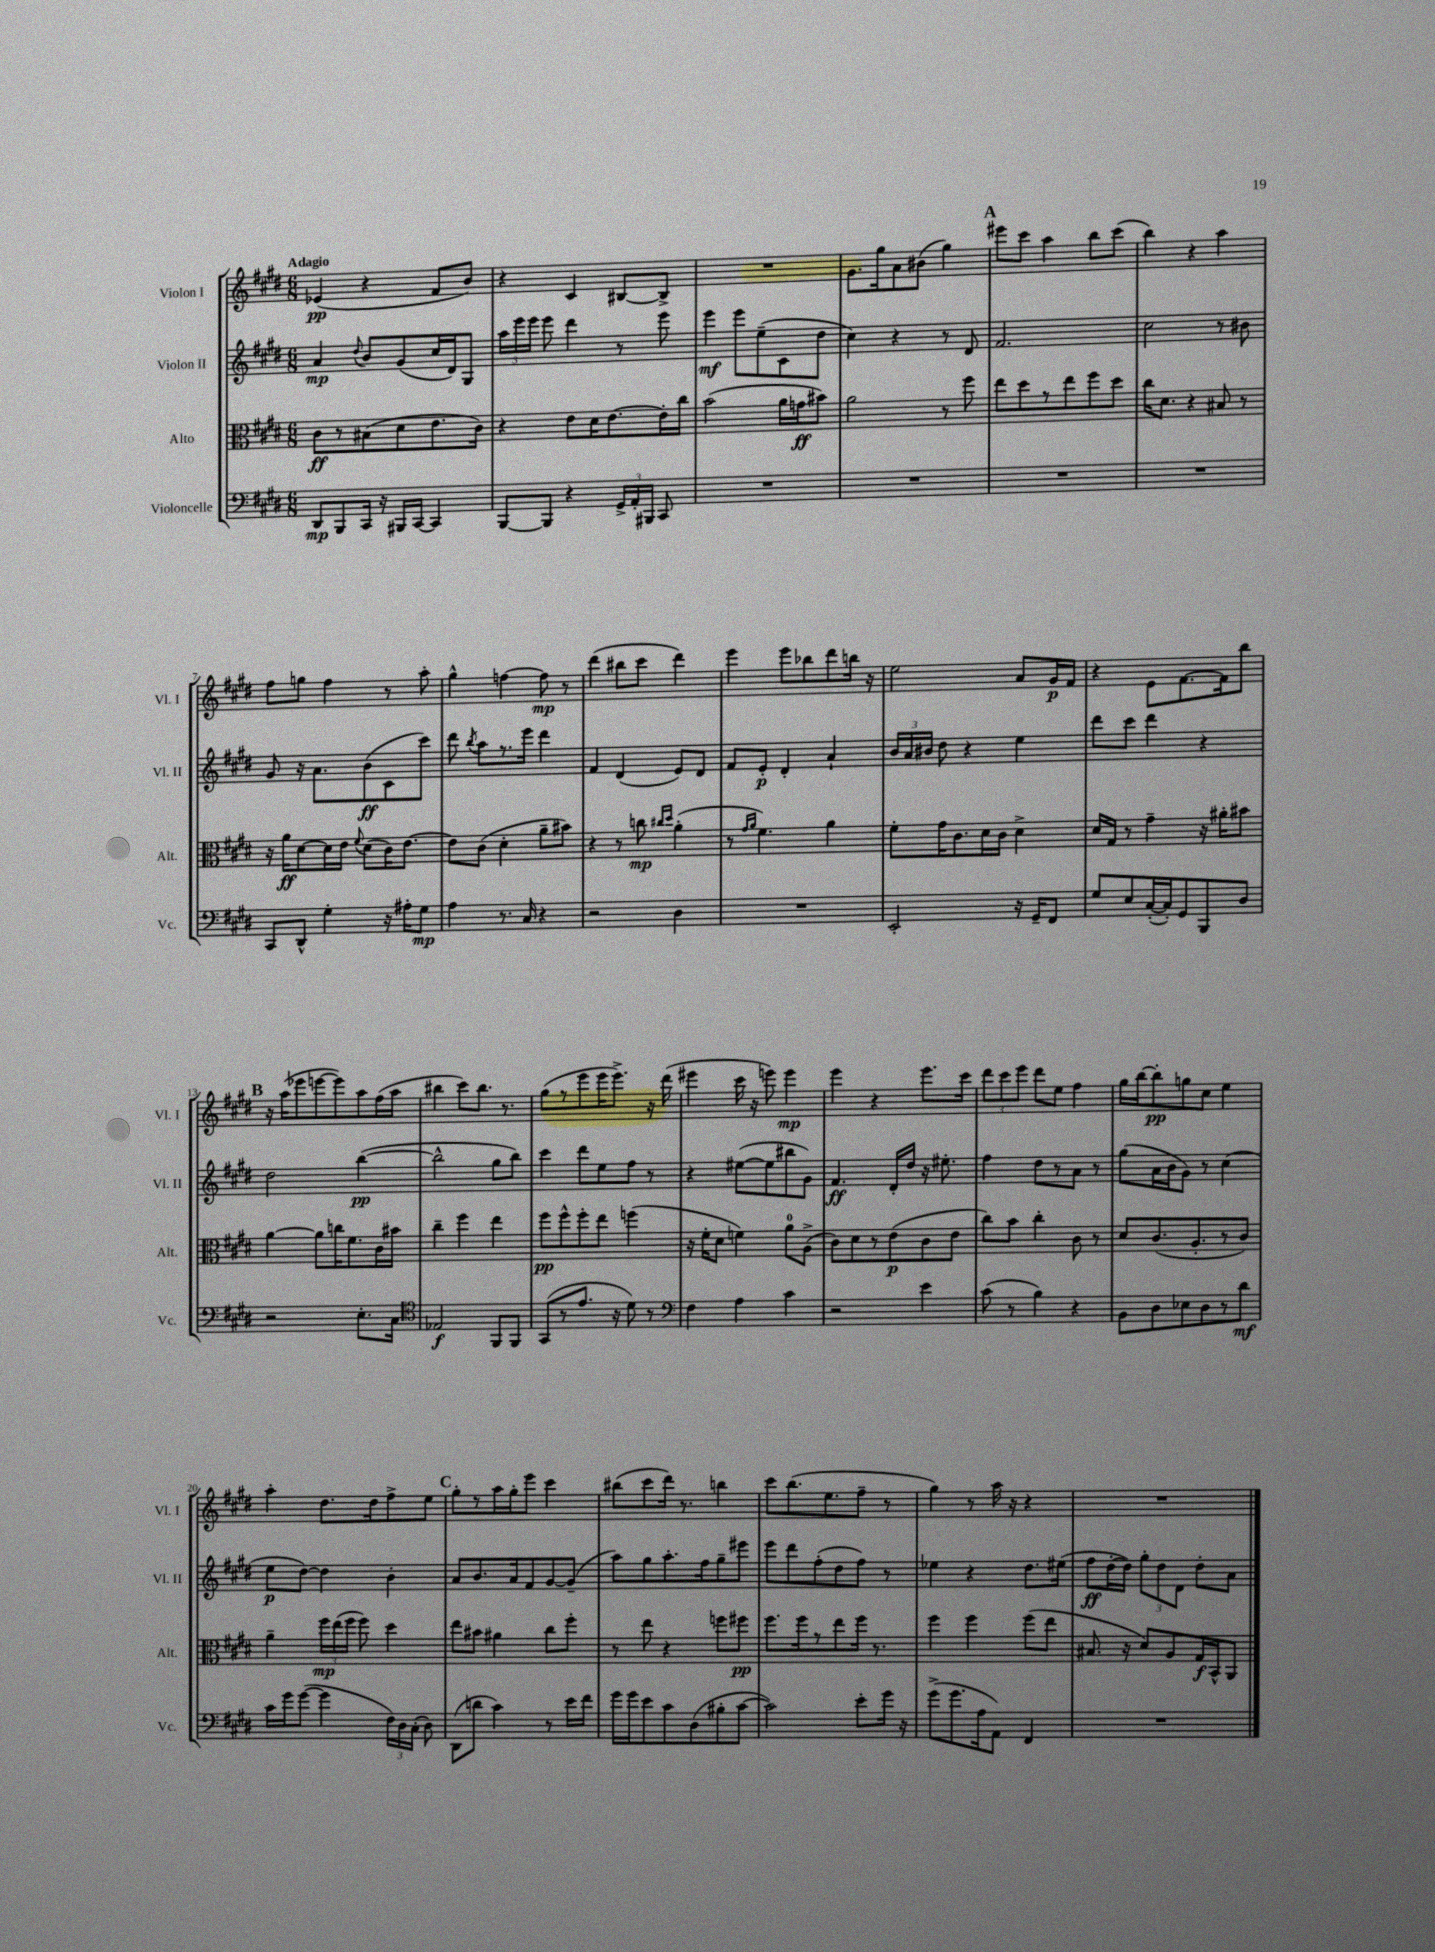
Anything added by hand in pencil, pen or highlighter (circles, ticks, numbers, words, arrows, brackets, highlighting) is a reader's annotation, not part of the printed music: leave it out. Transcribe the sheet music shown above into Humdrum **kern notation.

**kern	**dynam	**kern	**dynam	**kern	**dynam	**kern	**dynam
*part4	*part4	*part3	*part3	*part2	*part2	*part1	*part1
*staff4	*staff4	*staff3	*staff3	*staff2	*staff2	*staff1	*staff1
*I"Violoncelle	*	*I"Alto	*	*I"Violon II	*	*I"Violon I	*
*I'Vc.	*	*I'Alt.	*	*I'Vl. II	*	*I'Vl. I	*
*clefF4	*	*clefC3	*	*clefG2	*	*clefG2	*
*k[f#c#g#d#]	*	*k[f#c#g#d#]	*	*k[f#c#g#d#]	*	*k[f#c#g#d#]	*
*M6/8	*	*M6/8	*	*M6/8	*	*M6/8	*
=1	=1	=1	=1	=1	=1	=1	=1
!	!	!	!	!	!	!LO:TX:a:B:t=Adagio	!
8DD#/L	mp	8c#\L	ff	4a/	mp	(4e-X/	pp
8BBB/	.	8r	.	.	.	.	.
.	.	.	.	8qqdd#/	.	.	.
16CC#/Jk	.	(8B#X\	.	8b/L	.	4r	.
16r	.	.	.	.	.	.	.
16BBB#X/LL	.	8d#\	.	(8g#/	.	.	.
[16CC#/JJ	.	.	.	.	.	.	.
4CC#/]	.	8.e\	.	16cc#/L	.	8f#/L	.
.	.	.	.	16d#/J)	.	.	.
.	.	.	.	8G#/J	.	8b/J)	.
.	.	16c#\Jk)	.	.	.	.	.
=2	=2	=2	=2	=2	=2	=2	=2
[8BBB/L	.	4r	.	24aa\LL	.	4r	.
.	.	.	.	24eee\	.	.	.
.	.	.	.	24eee\JJ	.	.	.
8BBB/J]	.	.	.	8eee\	.	.	.
4r	.	8e\L	.	4ddd#\	.	4c#/	.
.	.	16d#\K	.	.	.	.	.
.	.	[8.e\	.	.	.	.	.
24GG#^/LL	.	.	.	8r	.	[8B#X/L	.
24AA'/	.	.	.	.	.	.	.
24BBB#X/JJ	.	.	.	.	.	.	.
8CC#/	.	16e'\L]	.	8eee\	.	8B#^/J]	.
.	.	16cc#\JJ	.	.	.	.	.
=3	=3	=3	=3	=3	=3	=3	=3
2.r	.	(2b\	.	4eee\	mf	2.r	.
.	.	.	.	8eee\L	.	.	.
.	.	.	.	(8ee~\	.	.	.
.	.	16a\LL	.	8c#\	.	.	.
.	.	16gn\J	ff	.	.	.	.
.	.	8b#X\J)	.	8dd#\J	.	.	.
=4	=4	=4	=4	=4	=4	=4	=4
2.r	.	2a\	.	4cc#\)	.	8.g#\L	.
.	.	.	.	.	.	16gg#\k	.
.	.	.	.	4r	.	8a\	.
.	.	.	.	.	.	(8b#X\J	.
.	.	8r	.	8r	.	4gg#\)	.
.	.	8ff#\	.	8d#/	.	.	.
!!LO:REH:place=s1:t=A
=5	=5	=5	=5	=5	=5	=5	=5
2.r	.	8ee\L	.	2.f#/	.	8eee#X\L	.
.	.	8dd#\	.	.	.	8ccc#\J	.
.	.	8r	.	.	.	4aa\	.
.	.	8ee\	.	.	.	.	.
.	.	8ff#\	.	.	.	8bb\L	.
.	.	8dd#\J	.	.	.	(8ccc#\J	.
=6	=6	=6	=6	=6	=6	=6	=6
2.r	.	16cc#\KL	.	2cc#\	.	4bb\)	.
.	.	8.d#\J	.	.	.	.	.
.	.	4r	.	.	.	4r	.
.	.	8B#X/	.	8r	.	4aa\	.
.	.	8r	.	8b#X\	.	.	.
!!LO:LB:g=z
=7	=7	=7	=7	=7	=7	=7	=7
8CC#/L	.	16r	.	8g#/	.	8ff#\L	.
.	.	16a\KL	ff	.	.	.	.
8DD#^^/J	.	[8d#\	.	16r	.	8ggn\J	.
.	.	.	.	8.a\L	.	.	.
4G#'\	.	16d#\L]	.	.	.	4ff#\	.
.	.	16e\JJ	.	.	.	.	.
.	.	8qqf#/	.	.	.	.	.
.	.	(8d#\L	.	(8b\	ff	.	.
16r	.	16c#\K)	.	8c#\	.	8r	.
16A#X'\KL	.	[8.e\J	.	.	.	.	.
8G#\J	mp	.	.	8ccc#\J)	.	8aa'\	.
=8	=8	=8	=8	=8	=8	=8	=8
4A\	.	8e\L]	.	8ddd#\	.	4gg#^^\	.
.	.	.	.	8qbb/	.	.	.
.	.	(8c#\J	.	8aa\L	.	.	.
8.r	.	4d#'\	.	8.r	.	[4ffn\	.
16C#/	.	.	.	16eee\Jk	.	.	.
4r	.	8a~\L	.	4ddd#\	.	8ff\]	mp
.	.	8b#X\J)	.	.	.	8r	.
=9	=9	=9	=9	=9	=9	=9	=9
2r	.	4r	.	4f#/	.	(4ddd#\	.
.	.	8r	.	(4d#/	.	8bb#X\L	.
.	.	8ccn\	mp	.	.	8ccc#\J	.
.	.	16qqcc#X/LL	.	.	.	.	.
.	.	16qqdd#/JJ	.	.	.	.	.
4D#\	.	(4a'\	.	8e/L)	.	4ddd#\)	.
.	.	.	.	8d#/J	.	.	.
=10	=10	=10	=10	=10	=10	=10	=10
2.r	.	8r	.	8f#/L	.	4eee\	.
.	.	16qqg#/LL	.	.	.	.	.
.	.	16qqa/JJ	.	.	.	.	.
.	.	4.f#\)	.	8e'/J	p	.	.
.	.	.	.	4d#'/	.	8eee\L	.
.	.	.	.	.	.	8bb-X\	.
.	.	4a\	.	4a`/	.	8ddd#\	.
.	.	.	.	.	.	16bbn\Jk	.
.	.	.	.	.	.	16r	.
=11	=11	=11	=11	=11	=11	=11	=11
2EE'/	.	8f#'\L	.	24b/LL	.	2ee\	.
.	.	.	.	24a/	.	.	.
.	.	.	.	24b#X/JJ	.	.	.
.	.	16g#\K	.	8dd#\	.	.	.
.	.	8.c#\	.	.	.	.	.
.	.	.	.	4r	.	.	.
.	.	16d#\L	.	.	.	.	.
.	.	16c#\JJ	.	.	.	.	.
16r	.	4d#^\	.	4ee\	.	8a/L	.
16GG#~/KL	.	.	.	.	.	.	.
8FF#/J	.	.	.	.	.	16g#/L	p
.	.	.	.	.	.	16f#/JJ	.
=12	=12	=12	=12	=12	=12	=12	=12
8G#/L	.	16d#/LL	.	8ddd#\L	.	4r	.
.	.	16G#/JJ	.	.	.	.	.
8E/	.	8r	.	8ccc#\J	.	.	.
([16C#'/L	.	4g#~\	.	4ddd#\	.	8e\L	.
16C#'/J])	.	.	.	.	.	.	.
8GG#/	.	.	.	.	.	[8.f#\	.
8BBB/	.	16r	.	4r	.	.	.
.	.	16a#X'\KL	.	.	.	16f#\k]	.
8D#/J	.	8b#X\J	.	.	.	8bb\J	.
!!LO:LB:g=z
!!LO:REH:place=s1:t=B
=13	=13	=13	=13	=13	=13	=13	=13
2r	.	[4a\	.	2dd#\	.	16r	.
.	.	.	.	.	.	(16aa\KL	.
.	.	.	.	.	.	8eee-X\	.
.	.	8a\L]	.	.	.	[8eeen\	.
.	.	16ccn\K	.	.	.	8eee\])	.
.	.	8.f#\	.	.	.	.	.
8.E'\L	.	.	.	([4bb\	pp	8aa\	.
.	.	16c#\L	.	.	.	(16ff#\L	.
16C#\Jk	.	16b#X\JJ	.	.	.	16aa\JJ	.
=14	=14	=14	=14	=14	=14	=14	=14
*clefC4	*	*	*	*	*	*	*
2E-X/	f	4cc#~\	.	2bb^^\]	.	4bb#X\	.
.	.	4ff#\	.	.	.	8ccc#\L)	.
.	.	.	.	.	.	8.bb#\J	.
8FF#/L	.	4ee\	.	8gg#\L	.	.	.
.	.	.	.	.	.	8.r	.
8FF#/J	.	.	.	8bb\J)	.	.	.
=15	=15	=15	=15	=15	=15	=15	=15
(8GG#/L	.	8ff#\L	pp	4ccc#\	.	(8gg#\L	.
8r	.	8ff#^^\	.	.	.	8r	.
8.e/J	.	8ff#'\	.	8ddd#\L	.	8eee\	.
.	.	8ee\J	.	8ee\	.	16eee\K	.
16r	.	.	.	.	.	8.eee^\J)	.
8d#\)	.	(4ffn\	.	8ff#\J	.	.	.
8r	.	.	.	8r	.	16r	.
.	.	.	.	.	.	(16ddd#\	.
=16	=16	=16	=16	=16	=16	=16	=16
*clefF4	*	*	*	*	*	*	*
4F#\	.	16r	.	4r	.	4eee#X\	.
.	.	16f#'\KL	.	.	.	.	.
.	.	8d#\J	.	.	.	.	.
4A\	.	4fn\)	.	([8ee#X\L	.	16ccc#\	.
.	.	.	.	.	.	16r	.
.	.	.	.	8ee#\]	.	8eeen\)	.
4c#\	.	8a\L	.	8bb#X\	.	4eee\	mp
.	.	(8A^\J	.	8g#\J)	.	.	.
=17	=17	=17	=17	=17	=17	=17	=17
2r	.	8c#\L)	.	4.f#/	ff	4eee\	.
.	.	8d#\	.	.	.	.	.
.	.	8r	.	.	.	4r	.
.	.	(8e\	p	16d#'/LL	.	.	.
.	.	.	.	16dd#/JJ	.	.	.
4e\	.	8c#\	.	16r	.	8.eee\L	.
.	.	.	.	8.ee#X'\	.	.	.
.	.	8e\J	.	.	.	.	.
.	.	.	.	.	.	16ccc#\Jk	.
=18	=18	=18	=18	=18	=18	=18	=18
(8c#\	.	8cc#\L)	.	4ff#\	.	12ddd#\L	.
.	.	.	.	.	.	12ccc#\	.
8r	.	8b\J	.	.	.	.	.
.	.	.	.	.	.	12eee\J	.
4B\)	.	4cc#'\	.	8dd#\L	.	8ddd#\L	.
.	.	.	.	8r	.	8ee\J	.
4r	.	8c#\	.	8a\J	.	4ff#\	.
.	.	8r	.	8r	.	.	.
=19	=19	=19	=19	=19	=19	=19	=19
8BB\L	.	8d#/L	.	(8gg#\L	.	16gg#\LL	.
.	.	.	.	.	.	[16bb\J	.
8D#\	.	(8.c#/	.	16a\L	.	8bb'\]	pp
.	.	.	.	16b\J	.	.	.
8E-X\	.	.	.	8g#\J)	.	8ggn\	.
.	.	8.A'/	.	.	.	.	.
8D#\	.	.	.	8r	.	8cc#\J	.
8r	.	8r	.	(4cc#\	.	4ee\	.
8d#\J	mf	8c#/J)	.	.	.	.	.
!!LO:LB:g=z
=20	=20	=20	=20	=20	=20	=20	=20
16c#\LL	.	4a~\	.	8ee\L	p	4aa'\	.
16g#\J	.	.	.	.	.	.	.
([8g#\J	.	.	.	[8dd#\J)	.	.	.
4g#\]	.	24ff#\LL	mp	4dd#\]	.	8.dd#\L	.
.	.	(24ee\	.	.	.	.	.
.	.	24ff#\JJ	.	.	.	.	.
.	.	8ff#\)	.	.	.	.	.
.	.	.	.	.	.	16dd#\k	.
24F#\LL)	.	4dd#\	.	4b'\	.	8ff#^\	.
24D#\	.	.	.	.	.	.	.
(24C#'\JJ	.	.	.	.	.	.	.
8D#\)	.	.	.	.	.	8ee\J	.
!!LO:REH:place=s1:t=C
=21	=21	=21	=21	=21	=21	=21	=21
(8DD#\L	.	8ee\L	.	8a/L	.	8gg#'\L	.
8dn\J	.	8b#X\J	.	8.b/	.	8r	.
4c#\)	.	4a#X\	.	.	.	16aa\L	.
.	.	.	.	16a/k	.	16gg#'\J	.
.	.	.	.	8f#/	.	8eee\J	.
8r	.	8cc#\L	.	[8g#/	.	4ccc#\	.
16e\LL	.	8ff#'\J	.	(8g#~/J]	.	.	.
16f#\JJ	.	.	.	.	.	.	.
=22	=22	=22	=22	=22	=22	=22	=22
16g#\LL	.	8r	.	8aa\L)	.	(8bb#X\L	.
16g#\J	.	.	.	.	.	.	.
8e\	.	8ee\	.	8gg#\	.	8ccc#\	.
8c#\	.	4r	.	8.aa'\	.	16ddd#\Jk)	.
.	.	.	.	.	.	8.r	.
(8D#\	.	.	.	.	.	.	.
.	.	.	.	16ff#\k	.	.	.
8B#X'\	.	8ffn\L	.	8gg#~\	.	4bbn\	.
[8c#\J	.	8ff#X\J	pp	8eee#X\J	.	.	.
=23	=23	=23	=23	=23	=23	=23	=23
2c#\])	.	8.ff#\L	.	8eee\L	.	8ccc#\L	.
.	.	.	.	8ddd#\	.	(8.bb\	.
.	.	16ff#\k	.	.	.	.	.
.	.	8r	.	(8ff#'\	.	.	.
.	.	.	.	.	.	8.ee\	.
.	.	8ee\	.	8dd#\	.	.	.
8e'\L	.	16ff#\Jk	.	8ff#\J)	.	8ff#~\J	.
.	.	8.r	.	.	.	.	.
16g#\Jk	.	.	.	8r	.	8r	.
16r	.	.	.	.	.	.	.
=24	=24	=24	=24	=24	=24	=24	=24
(8g#^\L	.	4ff#\	.	4ee-X\	.	4gg#\)	.
8.g#\	.	.	.	.	.	.	.
.	.	4ff#\	.	4r	.	8r	.
16A\k	.	.	.	.	.	.	.
8AA\J)	.	.	.	.	.	16aa\	.
.	.	.	.	.	.	16r	.
4FF#/	.	(8ff#\L	.	8.dd#\L	.	4r	.
.	.	8ee\J	.	.	.	.	.
.	.	.	.	(16ee#X\Jk	.	.	.
=25	=25	=25	=25	=25	=25	=25	=25
2.r	.	8.B#X/	.	8ff#\L	ff	2.r	.
.	.	.	.	[16dd#'\L	.	.	.
.	.	16r	.	16dd#\JJ])	.	.	.
.	.	8d#/L)	.	12gg#'\L	.	.	.
.	.	.	.	12dd#\	.	.	.
.	.	8A/	.	.	.	.	.
.	.	.	.	12d#\J	.	.	.
.	.	16G#/L	f	8dd#'\L	.	.	.
.	.	16BB^^/J	.	.	.	.	.
.	.	8AA/J	.	8a\J	.	.	.
==	==	==	==	==	==	==	==
*-	*-	*-	*-	*-	*-	*-	*-
